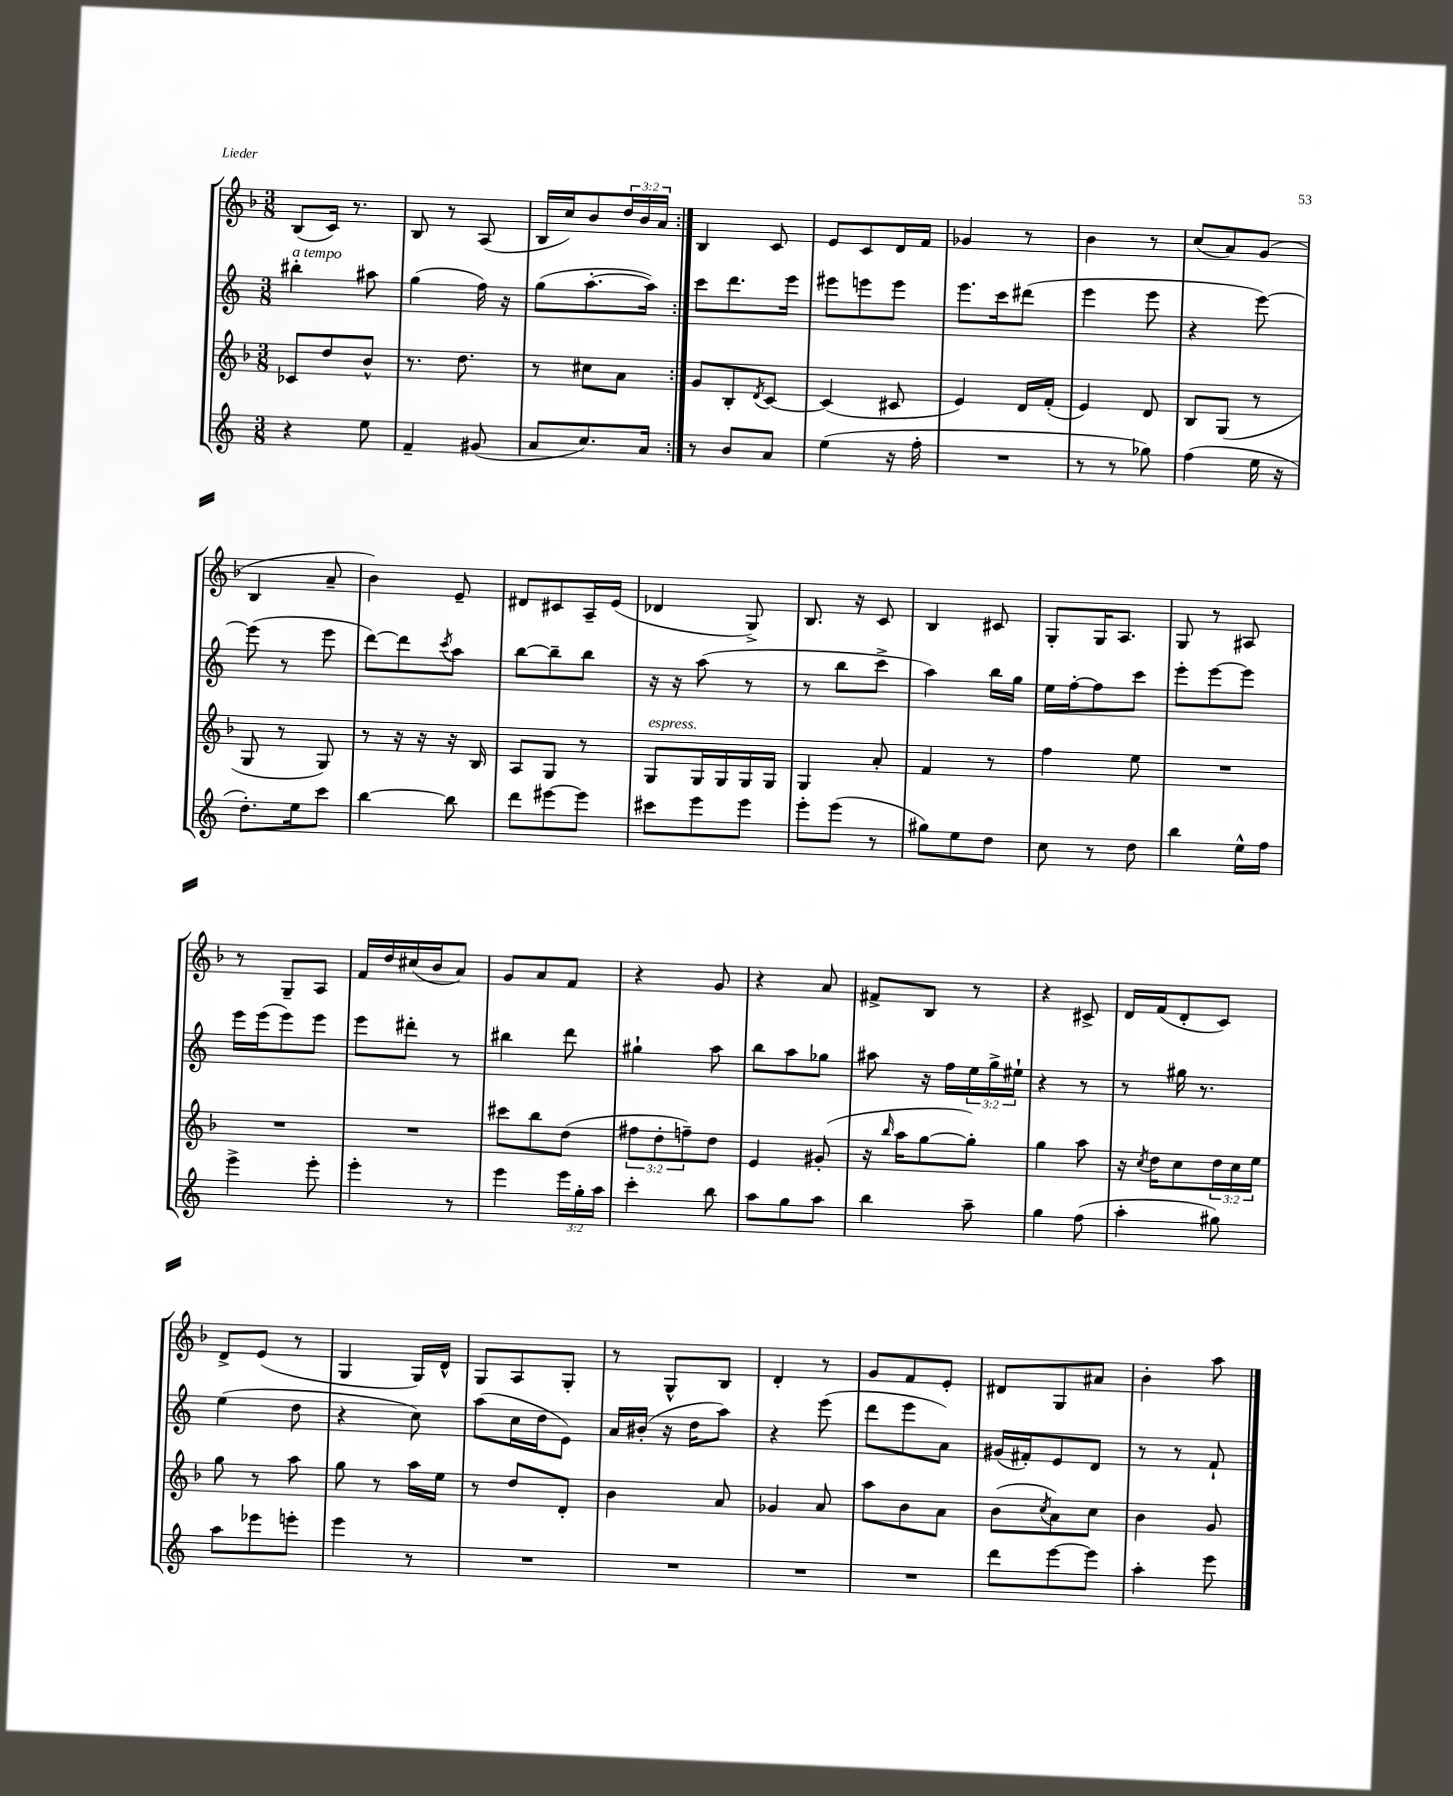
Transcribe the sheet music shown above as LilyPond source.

<<
\new StaffGroup <<
\new Staff = "s0" {
    \clef treble \key f \major \numericTimeSignature \time 3/8 \override Staff.TupletNumber.text = #tuplet-number::calc-fraction-text
    \repeat volta 2 { bes8( c'16) r8. |
    bes8 r8 a8( |
    bes16 c''16) bes'8 \tuplet 3/2 { d''16 bes'16 a'16 } | }
    bes4 c'8 |
    e'8 c'8 d'16 f'16 |
    ges'4 r8 |
    bes'4 r8 |
    c''8( a'8) g'8( |
    bes4 a'8-- |
    bes'4) e'8-- |
    dis'8 cis'8 a16-- e'16( |
    des'4 g8->) |
    bes8. r16 c'8 |
    bes4 cis'8 |
    g8-. g16 a8. |
    g8 r8 ais8 |
    r8 g8-- a8 |
    f'16 d''16 cis''16( bes'16 a'8) |
    g'8 a'8 f'8 |
    r4 g'8 |
    r4 a'8 |
    fis'8-> bes8 r8 |
    r4 cis'8-> |
    d'16 f'16( d'8-. c'8) |
    d'8-> e'8( r8 |
    g4 g16) d'16-^ |
    g8 a8 g8-. |
    r8 g8-^ bes8 |
    d'4-. r8 |
    g'8 f'8 e'8-. |
    dis'8 g8 ais'8 |
    bes'4-. a''8 \bar "|." |
}
\new Staff = "s1" {
    \clef treble \key c \major \numericTimeSignature \time 3/8 \override Staff.TupletNumber.text = #tuplet-number::calc-fraction-text
    \repeat volta 2 { bis''4-.^\markup { \italic "a tempo" } ais''8 |
    g''4( f''16) r16 |
    g''8( a''8.~-. a''16) | }
    c'''8 d'''8. e'''16 |
    eis'''8 e'''8 e'''8 |
    e'''8. c'''16 dis'''8( |
    e'''4 e'''8 |
    r4 e'''8~) |
    e'''8( r8 e'''8 |
    d'''8~) d'''8 \acciaccatura { c'''8 } a''8 |
    b''8~ b''8-- b''8 |
    r16 r16 a''8( r8 |
    r8 b''8 c'''8-> |
    a''4) b''16 g''16 |
    e''16 f''16~-. f''8 c'''8 |
    e'''8-. e'''8~ e'''8 |
    e'''16 e'''16( e'''8) e'''8 |
    e'''8 dis'''8-. r8 |
    bis''4 d'''8 |
    gis''4-! a''8 |
    b''8 a''8 ges''8 |
    ais''8 r16 f''16 \tuplet 3/2 { e''16 g''16-> eis''16-! } |
    r4 r8 |
    r8 gis''16 r8. |
    e''4( d''8 |
    r4 c''8) |
    a''8( c''16 d''16 e'8) |
    a'16 bis'16-.( r16 d''16 a''8) |
    r4 e'''8( |
    d'''8 e'''8 a'8) |
    gis'16( fis'16-.) e'8 d'8 |
    r8 r8 f'8-! \bar "|." |
}
\new Staff = "s2" {
    \clef treble \key f \major \numericTimeSignature \time 3/8 \override Staff.TupletNumber.text = #tuplet-number::calc-fraction-text
    \repeat volta 2 { ces'8 d''8 bes'8-^ |
    r8. d''8. |
    r8 cis''8 a'8 | }
    g'8 bes8-. \acciaccatura { d'8 } c'8~ |
    c'4( cis'8 |
    e'4) d'16 f'16-.( |
    e'4) d'8 |
    bes8 g8( r8 |
    g8 r8 g8) |
    r8 r16 r16 r16 bes16 |
    a8 g8 r8 |
    g8^\markup { \italic "espress." } g16 g16 g16 g16 |
    g4 a'8-. |
    f'4 r8 |
    f''4 e''8 |
    R4. |
    R4. |
    R4. |
    cis'''8 bes''8 d''8( |
    \tuplet 3/2 { fis''8 d''8-. f''8--) } d''8 |
    e'4 gis'8-.( |
    r16 \grace { bes''16 } a''16 g''8~ g''8-.) |
    g''4 a''8 |
    r16 \acciaccatura { c''8 } d''16 c''8 \tuplet 3/2 { d''16 c''16 e''16 } |
    g''8 r8 a''8 |
    g''8 r8 a''16 e''16 |
    r8 d''8 d'8-. |
    bes'4 a'8 |
    ges'4 a'8 |
    a''8 bes'8 a'8 |
    bes'8( \acciaccatura { c''8 } a'8) c''8 |
    bes'4 g'8 \bar "|." |
}
\new Staff = "s3" {
    \clef treble \key c \major \numericTimeSignature \time 3/8 \override Staff.TupletNumber.text = #tuplet-number::calc-fraction-text
    \repeat volta 2 { r4 e''8 |
    f'4-- gis'8( |
    a'8 c''8.) a'16 | }
    r8 b'8 a'8 |
    e''4( r16 f''16-. |
    R4. |
    r8 r8 ges''8) |
    f''4( e''16 r16 |
    d''8.-.) e''16 c'''8 |
    b''4~ b''8 |
    d'''8 eis'''8~ eis'''8 |
    cis'''8 e'''8 e'''8 |
    e'''8-. e'''8( r8 |
    gis''8) e''8 d''8 |
    c''8 r8 d''8 |
    b''4 e''16-^ f''16 |
    e'''4-> e'''8-. |
    e'''4-. r8 |
    e'''4 \tuplet 3/2 { e'''16 g''16-. a''16 } |
    c'''4-. b''8 |
    a''8 g''8 a''8 |
    b''4 a''8-- |
    g''4 f''8( |
    a''4-. gis''8) |
    a''8 ees'''8 e'''8-. |
    e'''4 r8 |
    R4. |
    R4. |
    R4. |
    R4. |
    d'''8 e'''8~ e'''8 |
    a''4-. e'''8 \bar "|." |
}
>>
>>
\layout { \context { \Score \remove "Bar_number_engraver" } }
